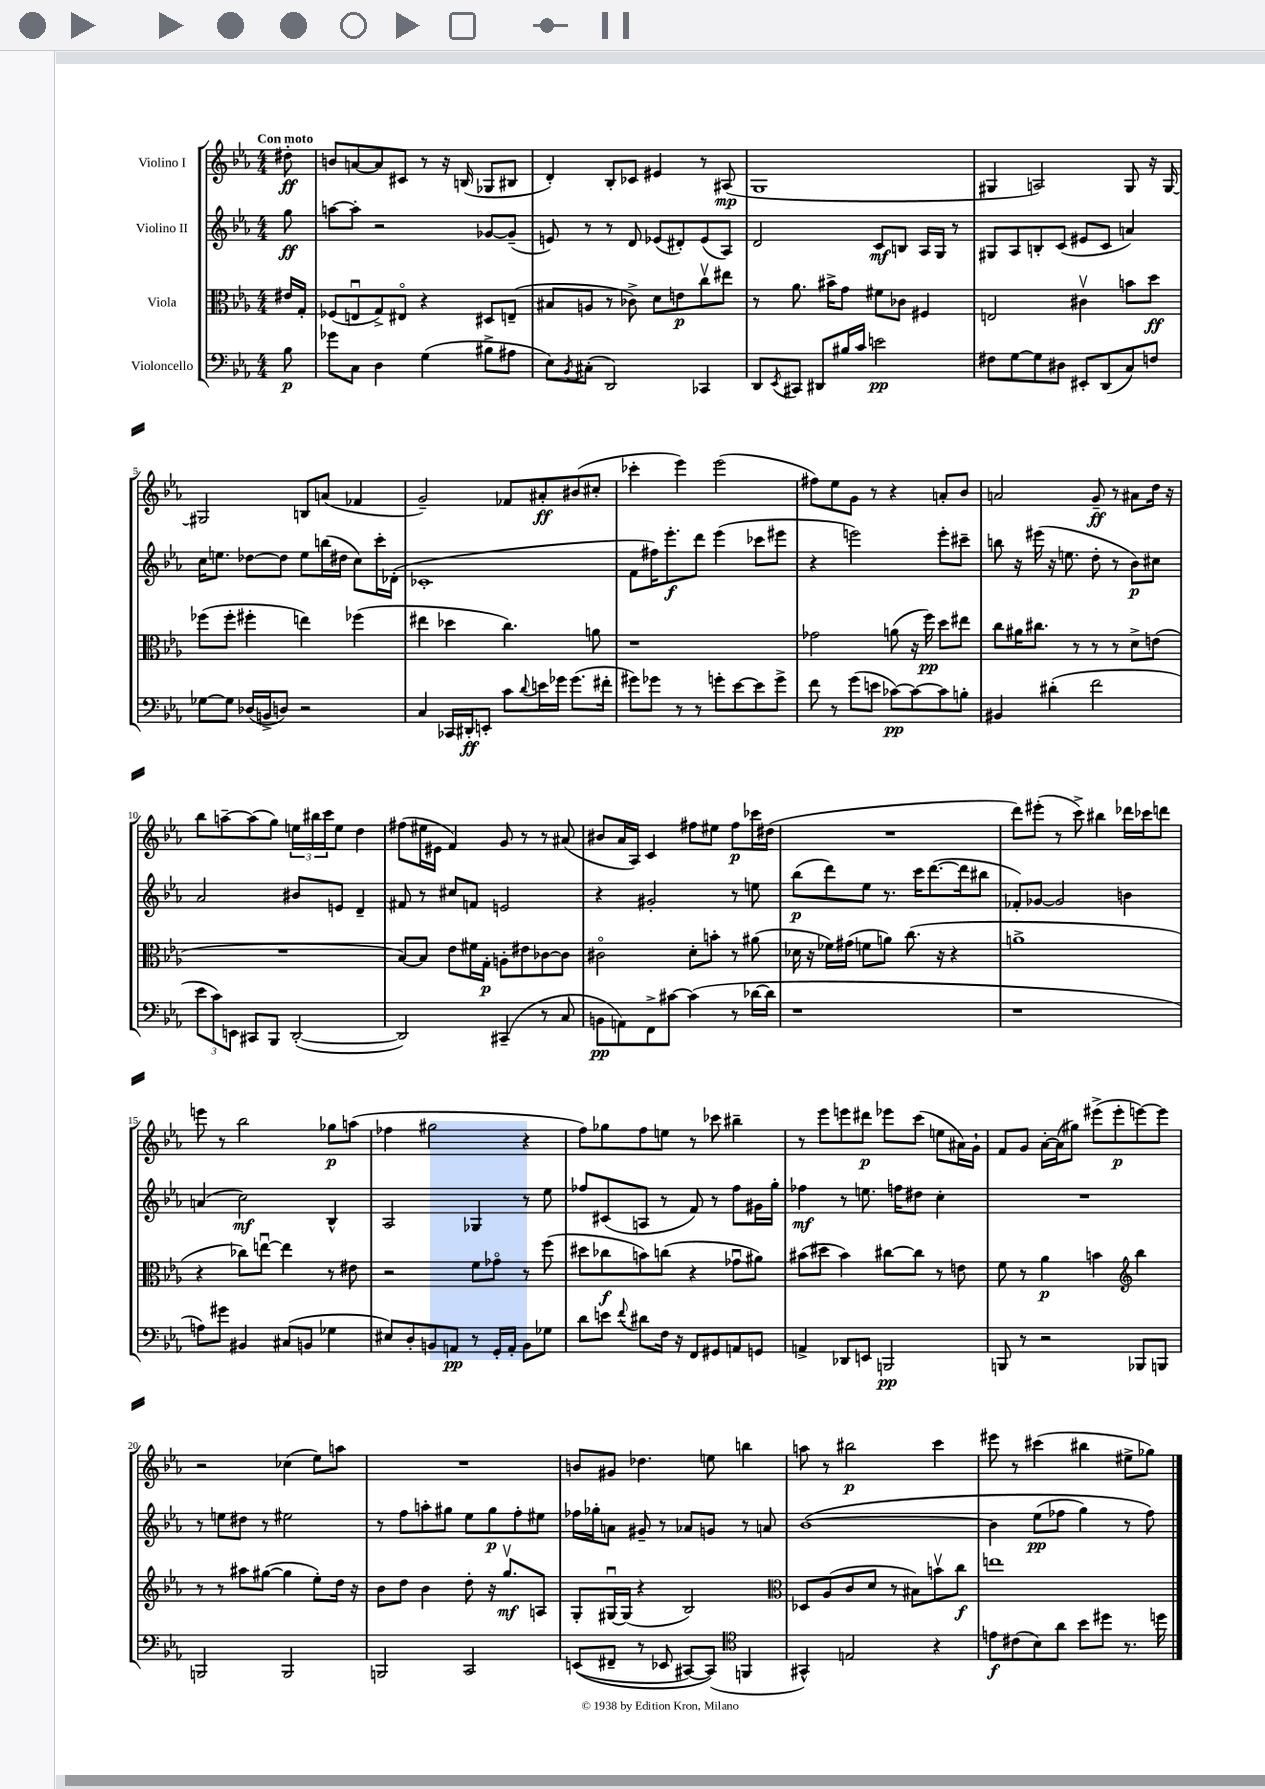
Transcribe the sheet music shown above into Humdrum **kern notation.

**kern	**kern	**kern	**kern
*staff4	*staff3	*staff2	*staff1
*clefF4	*clefC3	*clefG2	*clefG2
*k[b-e-a-]	*k[b-e-a-]	*k[b-e-a-]	*k[b-e-a-]
*M4/4	*M4/4	*M4/4	*M4/4
8B-	16e#	8gg	8dd#'
.	16G'	.	.
=	=	=	=
8g-	(8F-	[8aa	8b
8C	8Eu	8aa']	[8a
4D	8G^)	2r	8a]
.	8E#o	.	8c#
(4G	4r	.	8r
.	.	.	16r
.	.	.	(16B
8B#^	8D#	[8g-	8G-
8A#	(8E~	(8g-~]	8B#
=	=	=	=
8E-)	8B#	8e)	4d')
8qBB-	.	.	.
(8C#'	8A	8r	.
2DD)	8r	8r	8B-'
.	8c-^)	8d	8c-
.	8d	(8e-	4e#
.	8e	8d#')	.
4CC-	8ccv	(8e-	8r
.	8ee#	8A-)	(8A#
=	=	=	=
8DD	8r	2d	1G
8qEE-	.	.	.
8CC#	8.a-	.	.
8DD#	.	.	.
.	16b#^	.	.
16B#	8g	.	.
16c	.	.	.
2e	8f#	8c	.
.	8c-	8B	.
.	4F#	16A-	.
.	.	16G	.
.	.	8r	.
=	=	=	=
8F#	2E	8G#	4G#
[8G	.	8A-	.
8G]	.	8B'	2A)
8D#	.	(8c	.
8EE#'	4c#v	8e#	.
(8DD	.	8c	.
8C)	8b	4a)	8G#
8F	8dd	.	16r
.	.	.	[16G#
=	=	=	=
[8G-	(8ff-	16cc	2G#]
.	.	8.ee	.
8G-]	8ff-'	.	.
(16D-	4ff#'	[8dd-	.
16BB^	.	.	.
8D)	.	8dd-]	.
2r	4ee)	8ee	8B
.	.	(16bb	(8a
.	.	16dd#	.
.	(4ff-	8cc)	4f-
.	.	16ccc'	.
.	.	(16d-'	.
=	=	=	=
4C	4ee#	1c-'	2g~)
16CC-	4dd-	.	.
16DD#'	.	.	.
8EE'	.	.	.
8c	4.cc)	.	8f-
8qqd	.	.	.
16e	.	.	8a#'
16g-	.	.	.
(8.g-	.	.	(8b#
.	8a	.	8cc#'
16f#'	.	.	.
=	=	=	=
8g#)	1r	8f	4ccc-'
8g-	.	16ff#)	.
.	.	8.eee-'	.
8r	.	.	4eee-)
8r	.	8ddd	.
8g'	.	(4eee-	(2eee-
[8e-	.	.	.
8e-]	.	8ccc-	.
8g^	.	8eee#	.
=	=	=	=
8f	2g-	4r	8ff#)
8r	.	.	8ee-
(8g	.	2eee)	8g
8e	.	.	8r
[8c-)	(8a	.	4r
8c-_	16r	.	.
.	16ff)	.	.
8c-]	8dd	8eee'	8a'
8B'	8ee#	8ccc#~	8b-
=	=	=	=
4BB#	8cc	8bb	2a
.	16a#	16r	.
.	8.cc#	(16eee#	.
(4d#'	.	16r	.
.	.	8.ee	.
.	8r	.	.
2f	8r	8dd'	8g~
.	8r	8r	8r
.	8d^	8b-)	8a#
.	(8e	8cc#	16dd
.	.	.	16r
=	=	=	=
12e-	1r	2a-	8bb-
12c)	.	.	.
.	.	.	[8aa~
12EE	.	.	.
8CC#	.	.	(8aa]
8BBB-	.	.	8gg)
([2DD'	.	8b#	24ee
.	.	.	24bb#
.	.	.	24ccc
.	.	8e	8ee
.	.	4d~	4dd
=	=	=	=
2DD])	[8B-)	8f#	(8ff#
.	8B-]	8r	16ee#
.	.	.	16e#
.	8e-	8cc#	4f)
.	16f#	8f	.
.	16G'	.	.
(4CC#~	8A'	2e	8g
.	8e#	.	8r
8r	[8c-	.	8r
8C	8c-]	.	(8a#
=	=	=	=
8BB	2c#o	4r	8b#
8AA)	.	.	16a-
.	.	.	16A-)
8FF^	.	2g#'	4c
[8c#	.	.	.
(4c#]	8d'	.	8ff#
.	8b'	.	8ee#
8r	8r	8r	8ff#
[16d-	(8a#	8ee	16ccc-
16d-]	.	.	(16dd#
=	=	=	=
1r	16d-	(8bb-	1r
.	16r	.	.
.	16f-)	8ddd)	.
.	(16g#	.	.
.	8f	8ee-	.
.	8a)	8.r	.
.	(8.cc	.	.
.	.	16ccc	.
.	.	([8.ddd	.
.	16r	.	.
.	4r	.	.
.	.	16ddd]	.
.	.	8bb#	.
=	=	=	=
1r	1a^	8f-')	8ddd)
.	.	[8g-	(8eee#'
.	.	2g-]	8r
.	.	.	8ccc^)
.	.	.	4bb#
.	.	4b	16ddd-
.	.	.	16ccc-
.	.	.	8ddd
=	=	=	=
8A)	4r	(4a	8eee
8g#	.	.	8r
4BB#	8cc-)	2cc)	2bb-
.	[8eeu	.	.
(8C#	4ee]	.	.
8BB	.	.	.
4G-	8r	4B-^^	8gg-
.	8e#	.	(8aa
=	=	=	=
8E#)	2r	2A-	4ff-
8D'	.	.	.
8BB	.	.	2gg#
8AA	.	.	.
8r	8f	4G-	.
16GG'	8g-o	.	.
16AA'	.	.	.
8BB	8r	8r	4r
8G-	(8ff	8ee-	.
=	=	=	=
8d	8dd#	8ff-	8ff)
8e	8cc-	(8c#	8gg-
8qqf	.	.	.
8d#	8b)	8A	8ff
16F	(8cc	8r	8ee
16r	.	.	.
8FF	4r	8f)	8r
8GG#	.	8r	8ccc-
8AA	8g-u	8ff-	4bb#~
8GG	8a#)	16g#	.
.	.	16gg'	.
=	=	=	=
4AA^	(8b#	4ff-	8r
.	8dd#	.	8eee-
8DD-	4b#)	8r	8eee
8EE	.	8.ee	8ddd#
2BBB	[8cc#	.	8eee-
.	.	16ff	.
.	8cc#]	8dd#	(8ccc
.	8r	4cc'	8ee
.	8e	.	16a#)
.	.	.	16g`
=	=	=	=
8BBB	8f	1r	8f
8r	8r	.	8g
2r	4a-	.	[16a-'
.	.	.	(16a-]
.	.	.	8gg#)
.	4b	.	(8eee#^
.	.	.	8eee#'
*	*clefG2	*	*
8BBB-	4bb-	.	[8eee)
8BBB	.	.	8eee]
=	=	=	=
2BBB	8r	8r	2r
.	8r	8ee	.
.	8aa#	8dd#	.
.	([8gg#	8r	.
2BBB	4gg#]	2ee#	(4cc-
.	8ee-')	.	8ee-)
.	16dd	.	8aa
.	16r	.	.
=	=	=	=
2BBB	8b-	8r	1r
.	8dd	8ff	.
.	4b-	8aa'	.
.	.	8gg#	.
2CC	8dd'	8ee-	.
.	16r	8gg#	.
.	8.ggv	.	.
.	.	8ff'	.
.	8A	8ee#	.
=	=	=	=
&((8EE	8G'	16ff-	8b
.	.	16gg-'	.
8FF#~	[16G#u	8a	8g#
.	(16G#]	.	.
8r	4r	8g#~	4.dd-
8EE-	.	8r	.
[8CC#)	2B-)	8a-	.
(8CC#]&)	.	8g	8ee
*clefC4	*	*	*
4FF	.	8r	4bb
.	.	8a	.
=	=	=	=
*	*clefC3	*	*
4GG#^^)	8D-	&([1b-	8aa
.	(8A-	.	8r
2E	8c	.	2bb#
.	8d	.	.
.	8r	.	.
.	8B#)	.	.
4r	8bv	.	4ccc
.	8cc	.	.
=	=	=	=
8e	1ee	4b-]	8eee#
(8c#	.	.	8r
8B-)	.	(8ee-	(4ccc#
8a-	.	8ff-	.
8b-	.	4gg)	4bb#
8dd#	.	.	.
8.r	.	8r	8ee#^
.	.	8ff-&)	8gg-)
16dd	.	.	.
==	==	==	==
*-	*-	*-	*-
